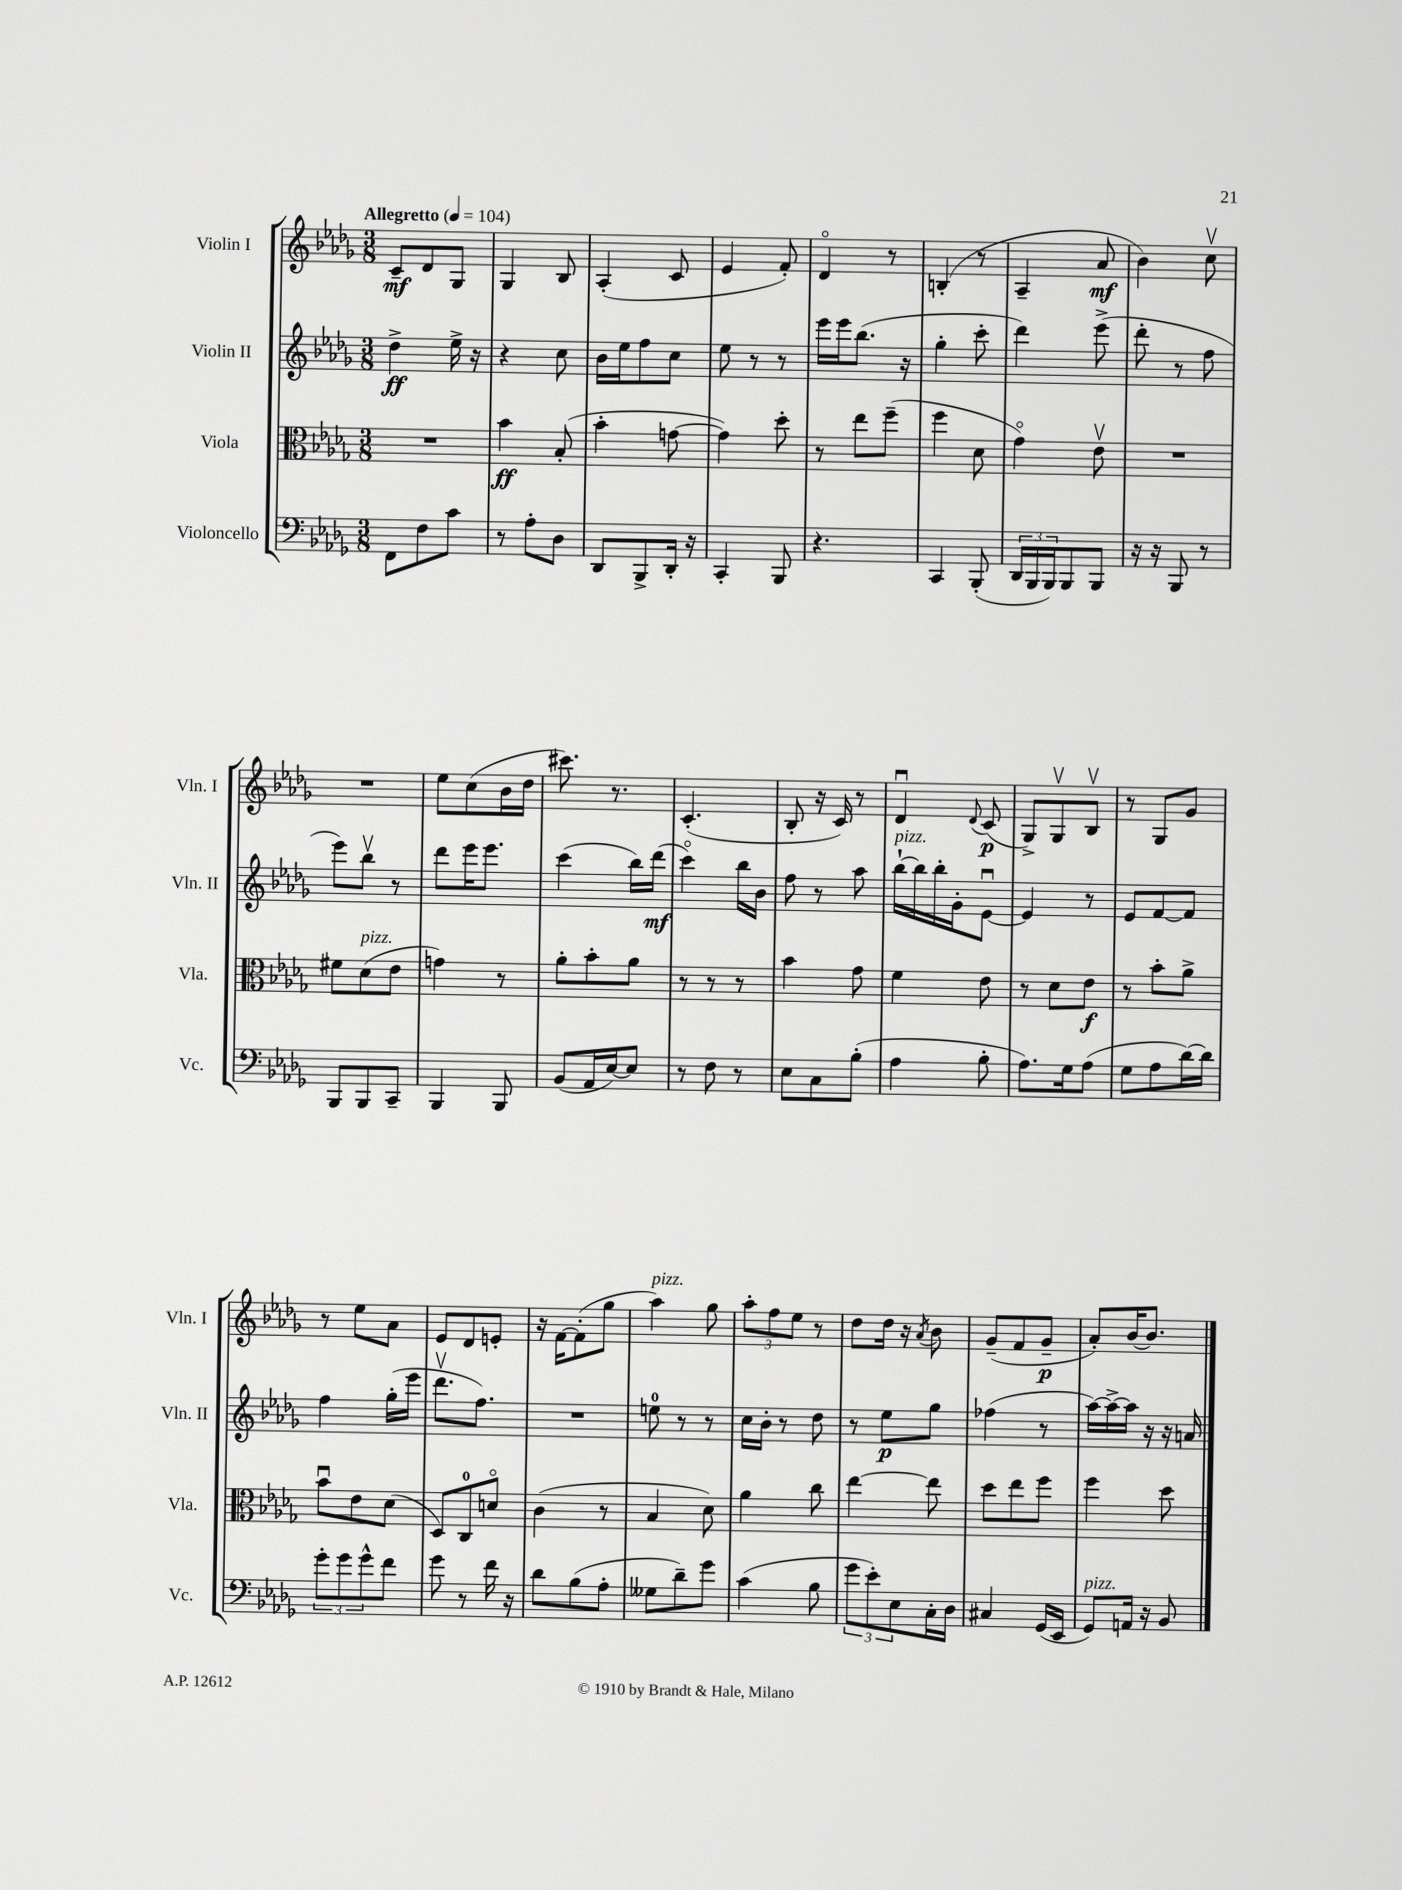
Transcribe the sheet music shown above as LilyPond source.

<<
\new StaffGroup <<
\new Staff = "s0" \with { instrumentName = "Violin I" shortInstrumentName = "Vln. I" } {
    \clef treble \key des \major \numericTimeSignature \time 3/8 \tempo "Allegretto" 4 = 104
    c'8--\mf des'8 ges8 |
    ges4 bes8 |
    aes4-.( c'8 |
    ees'4 f'8-.) |
    des'4\flageolet r8 |
    b4-.( r8 |
    aes4-- aes'8\mf |
    bes'4) c''8\upbow |
    R4. |
    ees''8 c''8( bes'16 des''16 |
    cis'''8.) r8. |
    c'4.-.( |
    bes8-. r16 c'16) r8 |
    des'4\downbow \appoggiatura { des'8 } c'8\p( |
    ges8->) ges8\upbow bes8\upbow |
    r8 ges8 ges'8 |
    r8 ees''8 aes'8 |
    ees'8 des'8 e'8-. |
    r16 f'16~ f'8-.( ges''8 |
    aes''4^\markup { \italic "pizz." }) ges''8 |
    \tuplet 3/2 { aes''8-. f''8 ees''8 } r8 |
    des''8 des''16 r16 \acciaccatura { aes'8 } bes'8 |
    ges'8--( f'8 ges'8--\p |
    aes'8-.) bes'16~ bes'8. \bar "|." |
}
\new Staff = "s1" \with { instrumentName = "Violin II" shortInstrumentName = "Vln. II" } {
    \clef treble \key des \major \numericTimeSignature \time 3/8
    des''4->\ff ees''16-> r16 |
    r4 c''8 |
    bes'16 ees''16 f''8 c''8 |
    ees''8 r8 r8 |
    ees'''16 ees'''16 bes''8.( r16 |
    ges''4-. c'''8-. |
    des'''4) ees'''8->( |
    des'''8-. r8 f''8 |
    ees'''8) bes''8\upbow r8 |
    des'''8 ees'''16 ees'''8. |
    c'''4( bes''16) des'''16\mf( |
    c'''4\flageolet) bes''16 bes'16 |
    f''8 r8 aes''8 |
    bes''16~-!^\markup { \italic "pizz." } bes''16 bes''16-. ges'16-. ees'8~\downbow |
    ees'4 r8 |
    ees'8 f'8~ f'8 |
    f''4 ges''16-.( ees'''16 |
    des'''8.\upbow f''8.) |
    R4. |
    e''8-0 r8 r8 |
    c''16 bes'16-. r8 des''8 |
    r8 ees''8\p ges''8 |
    fes''4( r8 |
    aes''16~) aes''16~-> aes''16 r16 r16 a'16 \bar "|." |
}
\new Staff = "s2" \with { instrumentName = "Viola" shortInstrumentName = "Vla." } {
    \clef alto \key des \major \numericTimeSignature \time 3/8
    R4. |
    bes'4\ff bes8-.( |
    bes'4-. g'8~ |
    g'4) des''8-. |
    r8 ees''8 f''8--( |
    f''4 des'8 |
    ges'4\flageolet) ees'8\upbow |
    R4. |
    fis'8 des'8^\markup { \italic "pizz." }( ees'8 |
    g'4) r8 |
    aes'8-. bes'8-. aes'8 |
    r8 r8 r8 |
    bes'4 ges'8 |
    f'4 ees'8 |
    r8 des'8 ees'8\f |
    r8 bes'8-. aes'8-> |
    bes'8\downbow ees'8 des'8( |
    des8) c8-0 d'8\flageolet |
    c'4( r8 |
    bes4 des'8) |
    aes'4 c''8 |
    ees''4~ ees''8 |
    des''8 ees''8 f''8 |
    f''4 des''8 \bar "|." |
}
\new Staff = "s3" \with { instrumentName = "Violoncello" shortInstrumentName = "Vc." } {
    \clef bass \key des \major \numericTimeSignature \time 3/8
    f,8 f8 c'8 |
    r8 aes8-. des8 |
    des,8 bes,,8-> des,16-. r16 |
    c,4-. bes,,8 |
    r4. |
    c,4 bes,,8-.( |
    \tuplet 3/2 { des,16 bes,,16 bes,,16) } bes,,8 bes,,8 |
    r16 r16 bes,,8 r8 |
    bes,,8 bes,,8 c,8-- |
    bes,,4 bes,,8 |
    bes,8( aes,16 ees16~) ees8 |
    r8 f8 r8 |
    ees8 c8 bes8-.( |
    aes4 bes8-. |
    aes8.) ges16 aes8( |
    ges8 aes8 des'16~) des'16 |
    \tuplet 3/2 { ges'8-. ges'8 ges'8-^ } f'8 |
    ges'8 r8 f'16 r16 |
    des'8 bes8( aes8-. |
    geses8 des'8--) ges'8 |
    c'4( bes8 |
    \tuplet 3/2 { ges'8 ees'8-.) ees8 } c16-. des16 |
    cis4 ges,16( ees,16 |
    ges,8^\markup { \italic "pizz." }) a,16 r16 bes,8 \bar "|." |
}
>>
>>
\layout { \context { \Score \remove "Bar_number_engraver" } }
